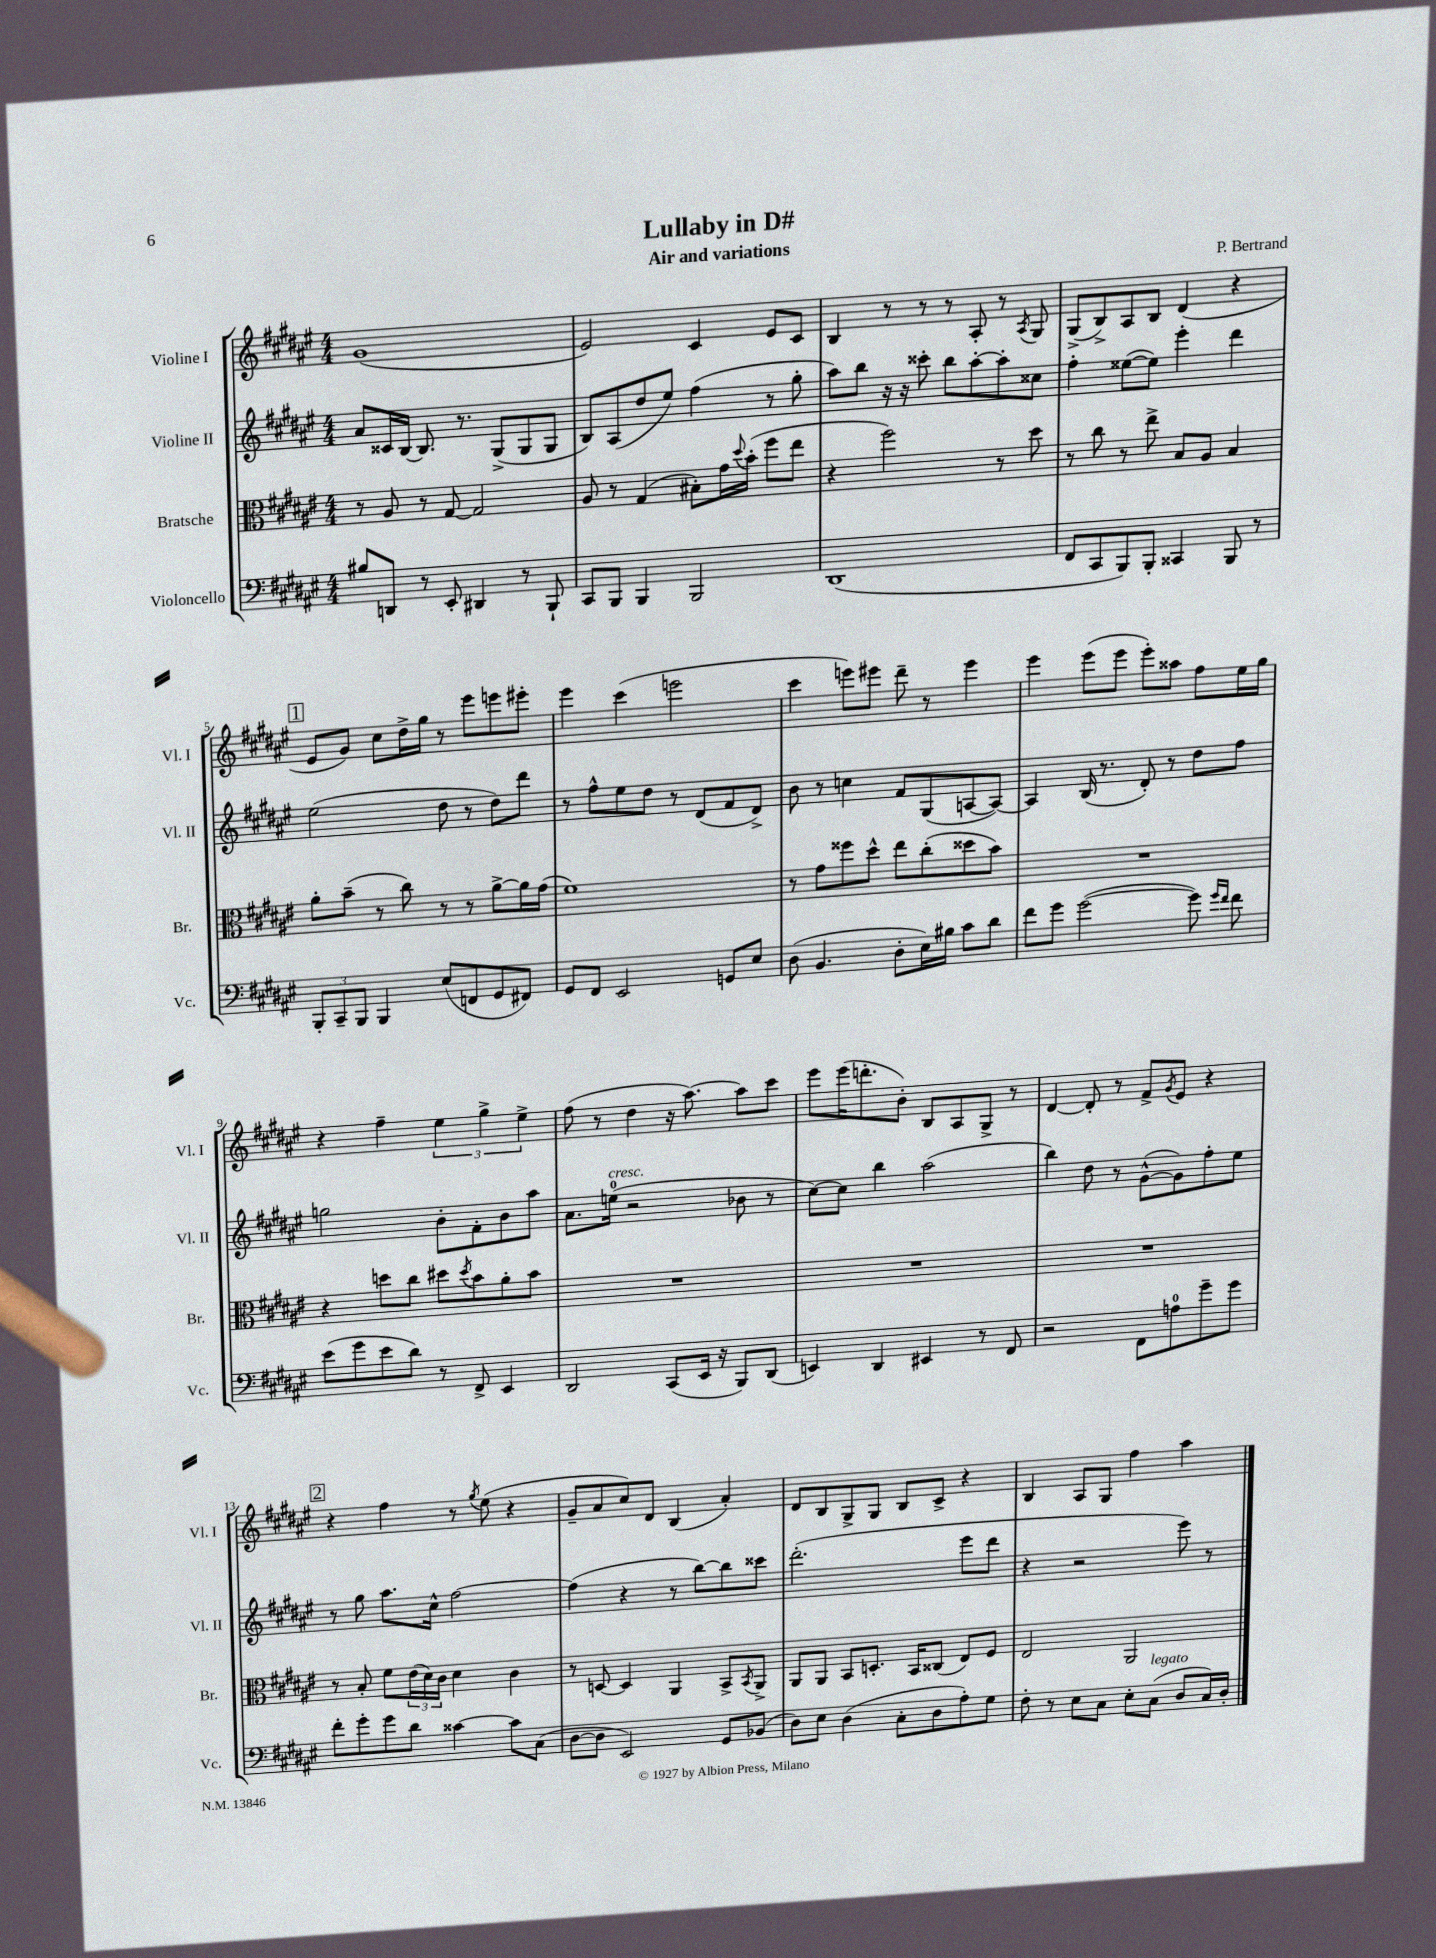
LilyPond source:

\header { title = "Lullaby in D#" composer = "P. Bertrand" subtitle = "Air and variations" }
<<
\new StaffGroup <<
\new Staff = "s0" \with { instrumentName = "Violine I" shortInstrumentName = "Vl. I" } {
    \clef treble \key fis \major \numericTimeSignature \time 4/4
    gis'1( |
    eis'2) cis'4 eis'8 cis'8 |
    b4 r8 r8 r8 ais8-. r8 \acciaccatura { ais8 } gis8 |
    gis8->( b8->) ais8 b8 dis'4( r4 |
    \mark \markup { \box "1" } eis'8 gis'8) cis''8 dis''16-> gis''16 r8 eis'''8 e'''8 eis'''8-. |
    eis'''4 cis'''4( e'''2 |
    cis'''4 e'''8) eis'''8 dis'''8-- r8 eis'''4 |
    eis'''4 eis'''8( eis'''8 eis'''8-.) aisis''8 fis''8 eis''16 gis''16 |
    r4 fis''4-- \tuplet 3/2 { eis''4 gis''4-> eis''4-> } |
    fis''8( r8 dis''4 r16 ais''8.~) ais''8 cis'''8 |
    eis'''8 eis'''16( d'''8.-. b'8-.) b8 ais8 gis8-> r8 |
    dis'4~ dis'8-. r8 fis'8-> \acciaccatura { gis'8 } eis'8 r4 |
    \mark \markup { \box "2" } r4 fis''4 r8 \acciaccatura { gis''8 } eis''8( r4 |
    gis'8-- ais'8 cis''8) dis'8 b4( ais'4-.) |
    dis'8 b8 gis8-> gis8 b8 cis'8-> r4 |
    b4 ais8 gis8 fis''4 ais''4 \bar "|." |
}
\new Staff = "s1" \with { instrumentName = "Violine II" shortInstrumentName = "Vl. II" } {
    \clef treble \key fis \major \numericTimeSignature \time 4/4
    ais'8 cisis'16 b16~ b8. r8. gis8->( gis8 gis8 |
    b8) ais8( dis''8 eis''8) fis''4( r8 gis''8-. |
    ais''8) b''8 r16 r16 cisis'''8-. b''8 ais''8~-. ais''8-. cisis''8 |
    fis''4-. eisis''8~( eisis''8) eis'''4-. dis'''4 |
    \mark \markup { \box "1" } eis''2( dis''8 r8 dis''8) dis'''8 |
    r8 fis''8-^ eis''8 dis''8 r8 dis'8( fis'8 dis'8->) |
    b'8 r8 c''4 fis'8 gis8( a8~ a8~) |
    a4 b16( r8. dis'8-.) r8 dis''8 fis''8 |
    g''2 b'8-. fis'8-. b'8 ais''8 |
    ais'8. e''16-0^\markup { \italic "cresc." }( r2 bes'8 r8 |
    cis''8~) cis''8 b''4 ais''2( |
    b''4) dis''8 r8 gis'8~-^( gis'8) fis''8-. eis''8 |
    \mark \markup { \box "2" } r8 gis''8 ais''8. cis''16-^ fis''2~ |
    fis''4( r4 r8 b''8~) b''8 cisis'''8 |
    dis'''2.-.( eis'''8 dis'''8 |
    r4 r2 eis'''8) r8 \bar "|." |
}
\new Staff = "s2" \with { instrumentName = "Bratsche" shortInstrumentName = "Br." } {
    \clef alto \key fis \major \numericTimeSignature \time 4/4
    r8 ais8 r8 gis8~ gis2 |
    ais8 r8 gis4( bis8-.) gis'16 \appoggiatura { dis''8 } b'16-.( fis''8 eis''8 |
    r4 fis''2) r8 dis''8 |
    r8 cis''8 r8 eis''8-> b8 ais8 b4 |
    \mark \markup { \box "1" } ais'8-. b'8--( r8 cis''8) r8 r8 ais'8~-> ais'16 gis'16( |
    fis'1) |
    r8 gis'8 fisis''8 dis''8-^ eis''8 cis''8-.( disis''8 b'8) |
    R1 |
    r4 d''8 cis''8 dis''8 \acciaccatura { dis''8 } b'8 ais'8-. b'8 |
    R1 |
    R1 |
    R1 |
    \mark \markup { \box "2" } r8 b8-. fis'8 \tuplet 3/2 { eis'16( dis'16) cis'16 } dis'4 cis'4 |
    r8 d8~ d4 ais,4 b,8-> \acciaccatura { b,8 } ais,8-> |
    ais,8 ais,8 b,8 d8.-. b,16 cisis8( eis8) fis8 |
    eis2 ais,2 \bar "|." |
}
\new Staff = "s3" \with { instrumentName = "Violoncello" shortInstrumentName = "Vc." } {
    \clef bass \key fis \major \numericTimeSignature \time 4/4
    bis8 d,8 r8 eis,8-. dis,4 r8 b,,8-! |
    cis,8 b,,8 b,,4 b,,2 |
    dis,1( |
    fis,8 cis,8 b,,8) b,,8-. cisis,4 b,,8 r8 |
    \mark \markup { \box "1" } \tuplet 3/2 { b,,8-. cis,8-- b,,8 } b,,4 eis8( f,8 gis,8 fis,8) |
    gis,8 fis,8 eis,2 g,8 eis8 |
    dis8( b,4. dis8-. eis16) bis16 cis'8 dis'8 |
    fis'8 gis'8 gis'2~( gis'8) \grace { gis'16 fis'16 } fis'8 |
    eis'8( gis'8 eis'8 dis'8) r8 fis,8-> eis,4 |
    dis,2 cis,8( eis,16 r16 b,,8) dis,8( |
    e,4) dis,4 eis,4 r8 fis,8 |
    r2 fis,8 a8-0 gis'8-- gis'8 |
    \mark \markup { \box "2" } fis'8-. gis'8-. gis'8 dis'8 cisis'4~ cisis'8 cis8( |
    dis8~ dis8 eis,2) gis,8 bes,8( |
    dis8) eis8 dis4( cis8-. dis8 ais8-.) gis8 |
    fis8-. r8 eis8 cis8 eis8-. cis8^\markup { \italic "legato" }( dis8 cis16) dis16-. \bar "|." |
}
>>
>>
